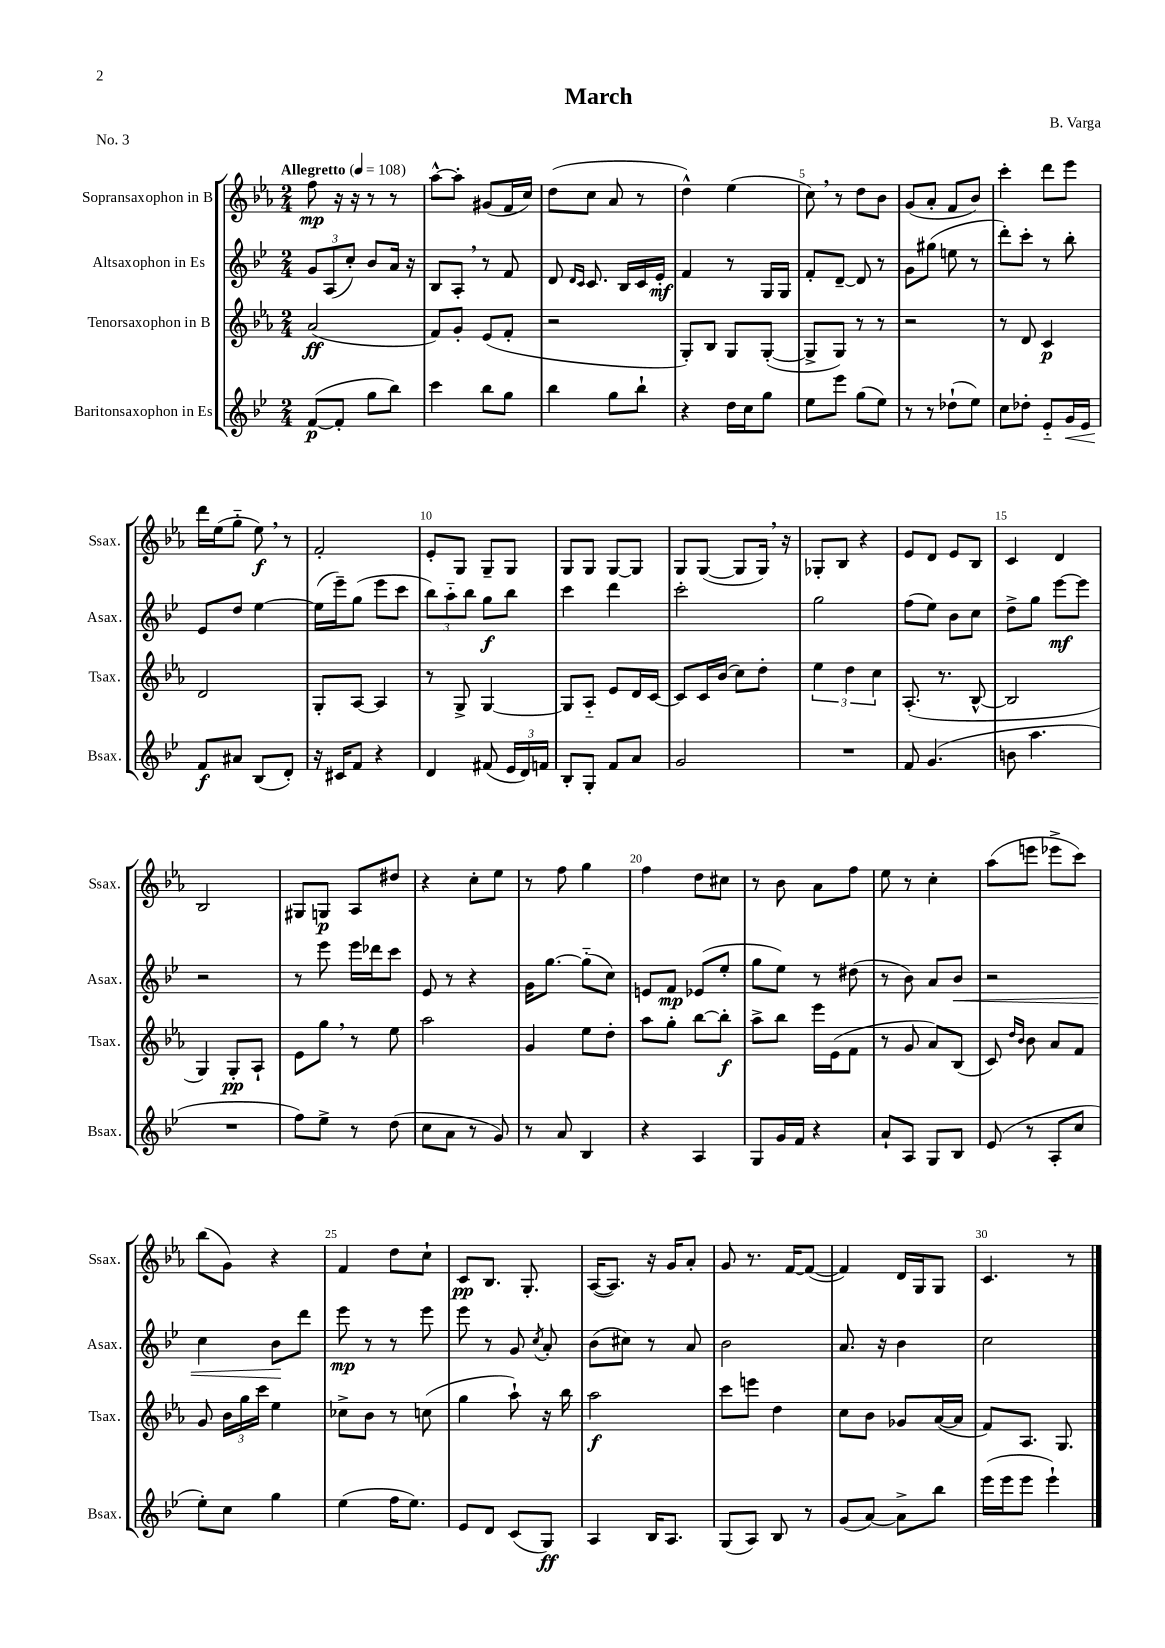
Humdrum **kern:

**kern	**kern	**kern	**kern
*staff4	*staff3	*staff2	*staff1
*clefG2	*clefG2	*clefG2	*clefG2
*k[b-e-]	*k[b-e-a-]	*k[b-e-]	*k[b-e-a-]
*M2/4	*M2/4	*M2/4	*M2/4
*MM108	*MM108	*MM108	*MM108
([8f	(2a-	12g	8ff
.	.	(12A	.
8f']	.	.	16r
.	.	12cc')	.
.	.	.	16r
8gg	.	8b-	8r
8bb-)	.	16a	8r
.	.	16r	.
=	=	=	=
4ccc	8f)	8B-	[8aa-^^
.	8g'	8A'	8aa-']
8bb-	(8e-	8r	(8g#
8gg	8f'	8f	16f
.	.	.	16cc)
=	=	=	=
4bb-	2r	8d	(8dd
.	.	16qqd	.
.	.	16qqc	.
.	.	8.c	8cc
8gg	.	.	8a-
.	.	16B-	.
8bb-`	.	16c	8r
.	.	16e-'	.
=	=	=	=
4r	8G')	4f	4dd^^)
.	8B-	.	.
16dd	8G	8r	(4ee-
16cc	.	.	.
8gg	([8G'	16G	.
.	.	16G	.
=	=	=	=
8ee-	8G^]	8f'	8cc)
8eee-	8G)	[8d~	8r
(8gg	8r	8d]	8dd
8ee-)	8r	8r	8b-
=	=	=	=
8r	2r	8g	(8g
8r	.	(8gg#	8a-'
(8dd-`	.	8ee	8f
8ee-)	.	8r	8b-)
=	=	=	=
8cc	8r	8ddd')	4ccc'
8dd-'	8d	8ccc'	.
8e-'~	4c	8r	8ddd
16g	.	8bb-'	8eee-
16e-	.	.	.
=	=	=	=
8f	2d	8e-	16ddd
.	.	.	(16ee-
8a#	.	8dd	8gg'~
(8B-	.	[4ee-	8ee-)
8d')	.	.	8r
=	=	=	=
16r	8G'	(16ee-]	2f'
16c#	.	16eee-~)	.
8f	[8A-	(8gg	.
4r	4A-]	8eee-	.
.	.	8ccc	.
=	=	=	=
4d	8r	12bb-)	8e-'
.	.	12aa'~	.
.	8G^	.	8G
.	.	12bb-	.
(8f#	[4G	8gg	8G~
24e-	.	8bb-	8G
24d)	.	.	.
24f	.	.	.
=	=	=	=
8B-'	8G]	4ccc	8G
8G'	8A-'~	.	8G
8f	8e-	4ddd	[8G
8a	16d	.	8G]
.	[16c	.	.
=	=	=	=
2g	8c]	2ccc'	8G
.	16c	.	([8G
.	(16b-	.	.
.	8cc)	.	8G]
.	8dd'	.	16G)
.	.	.	16r
=	=	=	=
2r	6ee-	2gg	8G-'
.	.	.	8B-
.	6dd	.	.
.	.	.	4r
.	6cc	.	.
=	=	=	=
8f	(8.A-'	(8ff	8e-
(4.g	.	8ee-)	8d
.	8.r	.	.
.	.	8b-	8e-
.	[8B-^^	8cc	8B-
=	=	=	=
8b	2B-]	8dd^	4c
4.aa	.	8gg	.
.	.	[8eee-	4d
.	.	8eee-]	.
=	=	=	=
2r	4G)	2r	2B-
.	8G'	.	.
.	8A-`	.	.
=	=	=	=
8ff)	8e-	8r	8G#
8ee-^	8gg	8eee-	8G
8r	8r	16eee-	8A-
.	.	16ddd-	.
(8dd	8ee-	8ccc	8dd#
=	=	=	=
8cc	2aa-	8e-	4r
8a	.	8r	.
8r	.	4r	8cc'
8g)	.	.	8ee-
=	=	=	=
8r	4g	16g	8r
.	.	[8.gg	.
8a	.	.	8ff
4B-	8ee-	(8gg'~]	4gg
.	8dd'	8cc)	.
=	=	=	=
4r	8aa-	8e	4ff
.	8gg'	8f	.
4A	[8bb-	(8e-	8dd
.	8bb-']	8ee-'	8cc#
=	=	=	=
8G	8aa-^	8gg	8r
16g	8bb-	8ee-)	8b-
16f	.	.	.
4r	16eee-	8r	8a-
.	(16e-	.	.
.	8f	(8dd#	8ff
=	=	=	=
8a`	8r	8r	8ee-
8A	8g	8b-)	8r
8G	8a-)	8a	4cc'
8B-	(8B-	8b-	.
=	=	=	=
(8e-	8c)	2r	(8aa-
.	16qqdd	.	.
.	16qqb-	.	.
8r	8b-	.	8eee
8A'	8a-	.	8eee-^
8cc	8f	.	8ccc)
=	=	=	=
8ee-')	8g	4cc	(8bb-
8cc	24b-	.	8g)
.	24gg	.	.
.	24ccc	.	.
4gg	4ee-	8b-	4r
.	.	8ddd	.
=	=	=	=
(4ee-	8cc-^	8eee-	4f
.	8b-	8r	.
16ff	8r	8r	8dd
8.ee-)	.	.	.
.	(8cc	8eee-	8cc`
=	=	=	=
8e-	4gg	8eee-	8c
8d	.	8r	8.B-
(8c	8aa-`)	8g	.
.	.	.	8.G'
.	.	8qcc	.
8G)	16r	8a'	.
.	16bb-	.	.
=	=	=	=
4A	2aa-	(8b-	([16A-
.	.	.	8.A-])
.	.	8cc#)	.
16B-	.	8r	16r
8.A	.	.	16g
.	.	8a	8a-'
=	=	=	=
(8G	8ccc	2b-	8g
8A)	8eee	.	8.r
8B-	4dd	.	.
.	.	.	[16f
8r	.	.	(8f_
=	=	=	=
(8g	8cc	8.a	4f])
[8a)	8b-	.	.
.	.	16r	.
8a^]	8g-	4b-	16d
.	.	.	16G
8bb-	([16a-	.	8G
.	16a-]	.	.
=	=	=	=
(16eee-	8f)	2cc	4.c
16eee-	.	.	.
8eee-	8.A-	.	.
4eee-`)	.	.	.
.	8.G	.	.
.	.	.	8r
==	==	==	==
*-	*-	*-	*-
